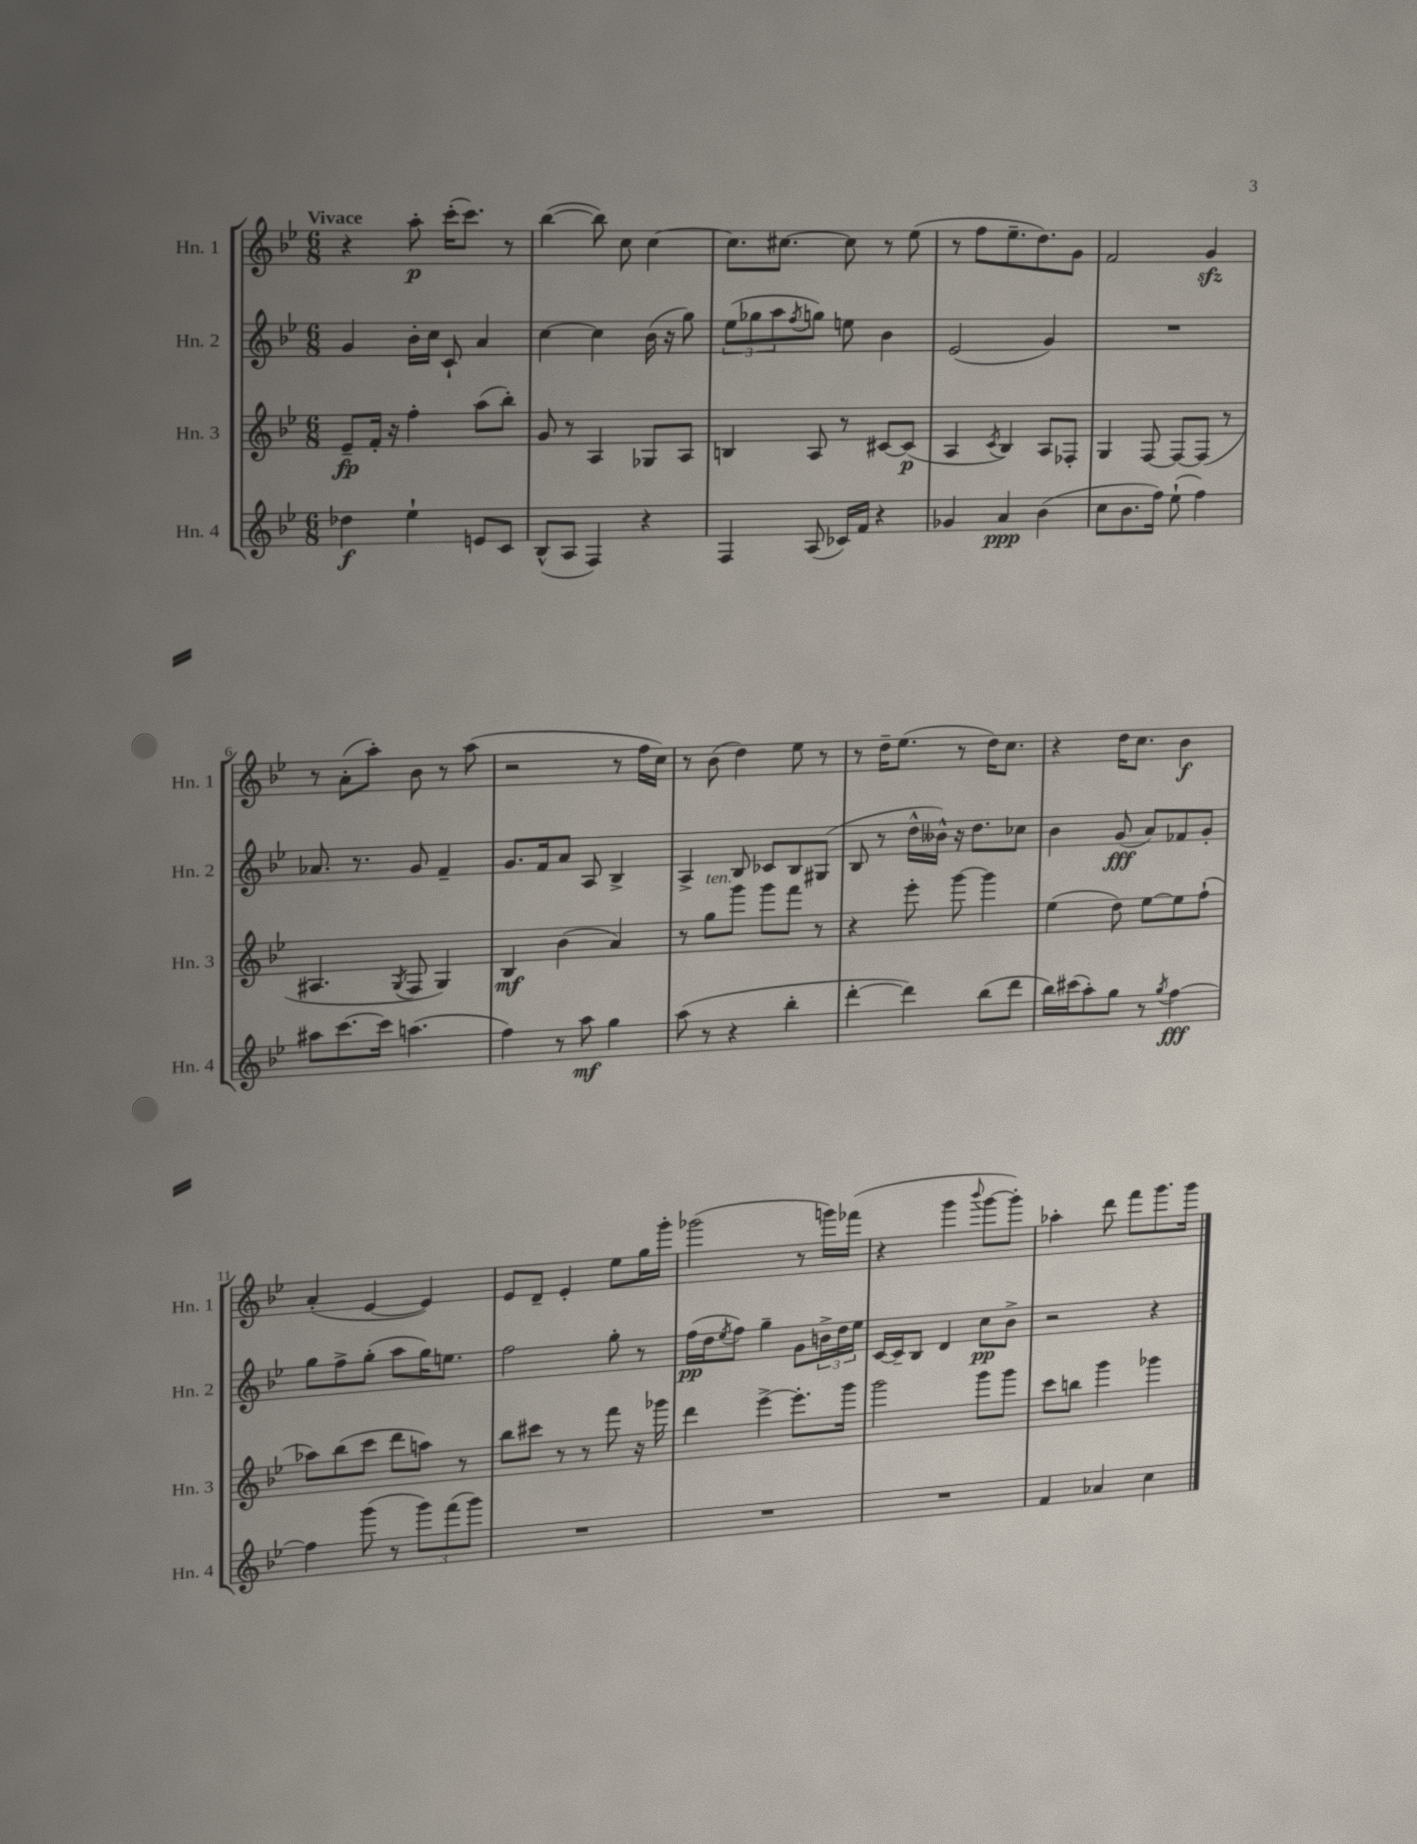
<<
\new StaffGroup <<
\new Staff = "s0" \with { instrumentName = "Hn. 1" shortInstrumentName = "Hn. 1" } {
    \clef treble \key bes \major \numericTimeSignature \time 6/8 \tempo "Vivace"
    r4 a''8-.\p c'''16-.( c'''8.) r8 |
    bes''4~( bes''8) c''8 c''4~ |
    c''8. cis''8.~ cis''8 r8 ees''8( |
    r8 f''8 ees''8.-- d''8.) g'8 |
    f'2 g'4\sfz |
    r8 a'8-.( a''8-.) bes'8 r8 a''8( |
    r2 r8 f''16 c''16) |
    r8 bes'8( d''4) ees''8 r8 |
    r8 d''16-- ees''8.( r8 d''16) c''8. |
    r4 d''16 c''8. bes'4\f |
    a'4-.( ees'4~ ees'4) |
    ees'8 d'8-- ees'4-. ees''8 g''16 g'''16-. |
    ges'''2( r8 g'''16) fes'''16( |
    r4 g'''4 \appoggiatura { bes'''8 } g'''8~ g'''8-.) |
    aes''4-. d'''8 f'''8 g'''8. g'''16 \bar "|." |
}
\new Staff = "s1" \with { instrumentName = "Hn. 2" shortInstrumentName = "Hn. 2" } {
    \clef treble \key bes \major \numericTimeSignature \time 6/8
    g'4 bes'16-. c''16 c'8-! a'4 |
    c''4~ c''4 bes'16( r16 g''8) |
    \tuplet 3/2 { ees''8( ges''8 a''8 } \acciaccatura { f''8 } g''8) e''8 bes'4 |
    ees'2( g'4) |
    R2. |
    aes'8. r8. g'8 f'4-- |
    g'8. f'16 a'8 a8 bes4-> |
    a4-> bes8 ces'8 bes8 gis8( |
    bes8 r8 d''16-^ beses'16-^) r16 d''8. ces''8 |
    bes'4 g'8\fff( a'8) fes'8 g'8-. |
    g''8 f''8-> g''8-.( a''8 g''16) e''8. |
    f''2 g''8-. r8 |
    f''16\pp( d''16 \acciaccatura { ees''8 } f''8) g''4-- g'8 \tuplet 3/2 { b'16-> d''16 ees''16 } |
    c'16~ c'16-- bes8 d'4 c''8\pp bes'8-> |
    r2 r4 \bar "|." |
}
\new Staff = "s2" \with { instrumentName = "Hn. 3" shortInstrumentName = "Hn. 3" } {
    \clef treble \key bes \major \numericTimeSignature \time 6/8
    ees'8--\fp f'16-. r16 f''4-. a''8( bes''8-.) |
    g'8 r8 a4 ges8 a8 |
    b4 a8 r8 cis'8~ cis'8\p( |
    a4 \acciaccatura { c'8 } bes4) a8 fes8-. |
    g4 f8~ f8~ f8( r8 |
    ais4. \acciaccatura { g8 } f8 g4) |
    bes4\mf bes'4( a'4) |
    r8 g''8^\markup { \italic "ten." } g'''8 g'''8 f'''8 r8 |
    r4 ees'''8-. g'''8~ g'''4 |
    ees''4( d''8) ees''8~ ees''8 f''8-!( |
    aes''8) bes''8( c'''8 d'''8 a''8) r8 |
    bes''8 cis'''8 r8 r8 f'''8 r16 ges'''16 |
    d'''4 ees'''4~-> ees'''8.-. g'''16 |
    g'''2 g'''8 g'''8 |
    c'''8 b''8 g'''4 ges'''4 \bar "|." |
}
\new Staff = "s3" \with { instrumentName = "Hn. 4" shortInstrumentName = "Hn. 4" } {
    \clef treble \key bes \major \numericTimeSignature \time 6/8
    des''4\f ees''4-! e'8 c'8 |
    bes8-^( a8 f4) r4 |
    f4 a8( ces'16) f'16 r4 |
    ges'4 a'4\ppp bes'4( |
    c''8 bes'8. f''16) ees''8-!( f''4) |
    ais''8 c'''8.~ c'''16 a''4.( |
    f''4) r8 a''8\mf g''4 |
    a''8( r8 r4 bes''4-. |
    d'''4~-. d'''4) bes''8( d'''8 |
    bes''16) cis'''16( a''8-.) g''8 r8 \acciaccatura { g''8 } f''4~\fff |
    f''4 g'''8( r8 \tuplet 3/2 { g'''8) f'''8( g'''8) } |
    R2. |
    R2. |
    R2. |
    f'4 aes'4 c''4 \bar "|." |
}
>>
>>
